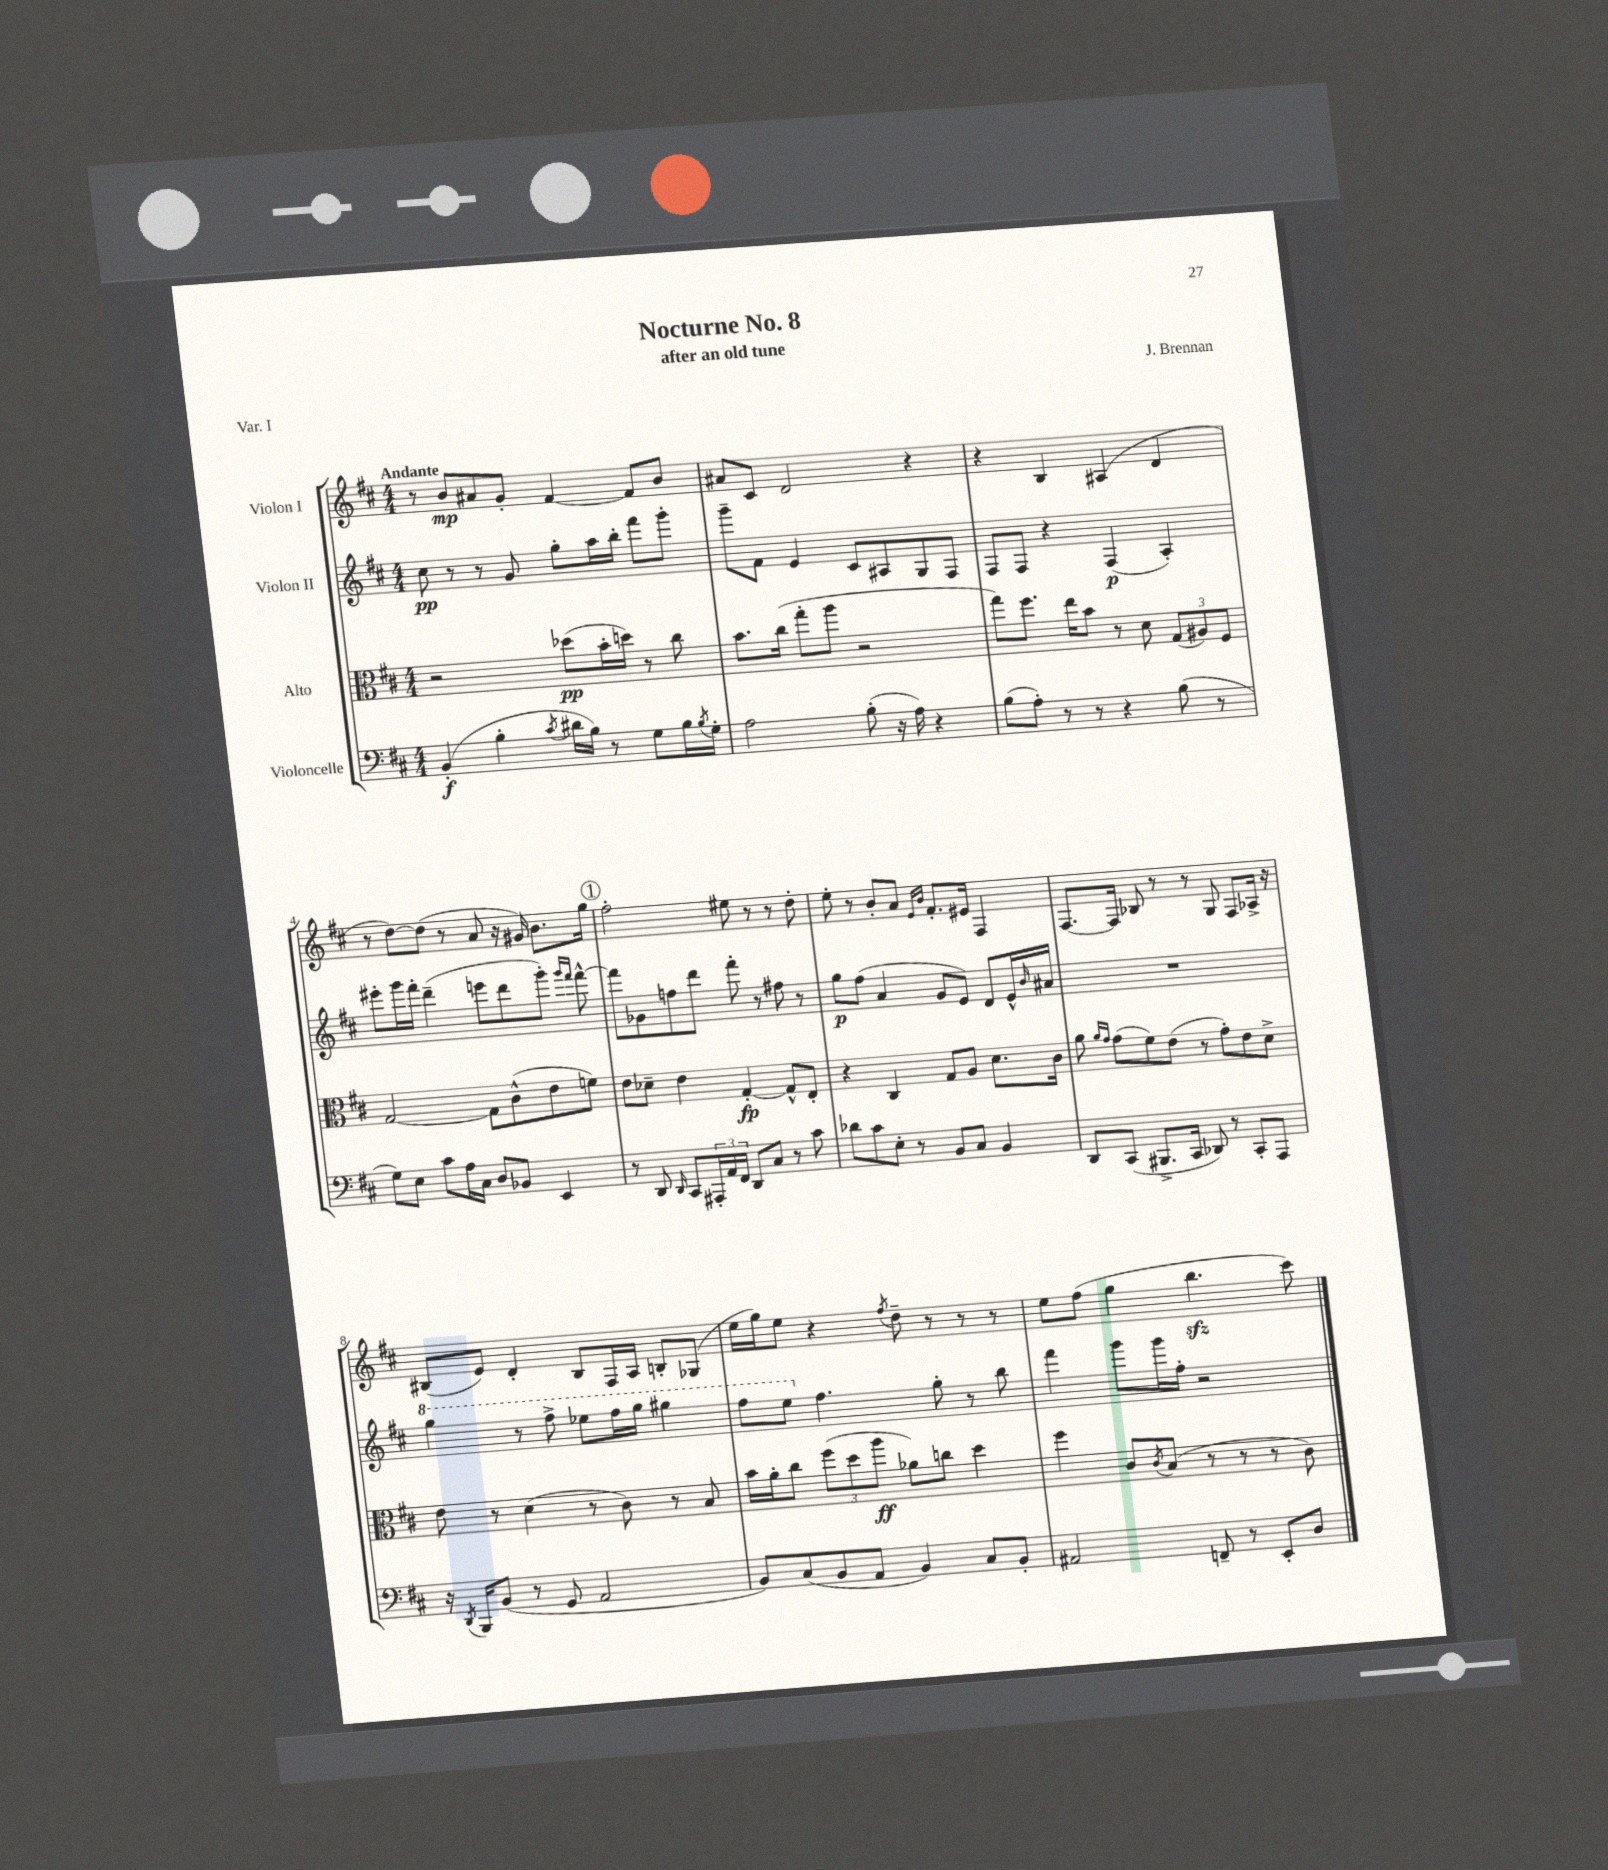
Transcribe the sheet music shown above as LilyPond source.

\header { title = "Nocturne No. 8" composer = "J. Brennan" subtitle = "after an old tune" piece = "Var. I" }
<<
\new StaffGroup <<
\new Staff = "s0" \with { instrumentName = "Violon I" } {
    \clef treble \key d \major \numericTimeSignature \time 4/4 \tempo "Andante"
    r8 b'8\mp ais'8 g'8-. fis'4~ fis'8 b'8 |
    ais'8 cis'8 d'2 r4 |
    r4 b4 ais4( d'4 |
    r8 d''8~) d''8( r8 a'8 r16 gis'16) b'8. g''16 |
    \mark \markup { \circle "1" } fis''2-. eis''8 r8 r8 d''8-. |
    e''8-. r8 b'8-. a'8 \grace { e'16 b'16 } fis'8.-. eis'16 fis4 |
    fis8.~ fis16 bes8 r8 r8 g8 fis8 aes16-> r16 |
    bis8( e'8) d'4-. bis8 fis16 a16 b8-. ges8( |
    e''16 g''16) e''8 r4 \acciaccatura { fis''8 } d''8-- r8 r8 r8 |
    e''8 fis''8( g''4 b''4.\sfz cis'''8) \bar "|." |
}
\new Staff = "s1" \with { instrumentName = "Violon II" } {
    \clef treble \key d \major \numericTimeSignature \time 4/4
    cis''8\pp r8 r8 g'8 g''8-. a''16 b''16-. fis'''8 g'''8-. |
    g'''8-- fis'8 e'4 cis'8 ais8 g8 fis8 |
    fis8 fis8 r4 fis4\p( a4-.) |
    eis'''8-. g'''16 fis'''16-. d'''4--( e'''8 d'''8 g'''8-.) \grace { g'''16 fis'''16 } fis'''8~-^ |
    \mark \markup { \circle "1" } fis'''8 ges'8 f''8 d'''8 fis'''8-. r8 fis''8 r8 |
    g''8\p fis''8( a'4 g'8 e'8) d'8 e'16-^ \grace { b'16 } ais'16 |
    R1 |
    \ottava #1 g'''4 r8 fis'''8-> ees'''8 fis'''16 g'''16 gis'''4 |
    fis'''8 e'''8 \ottava #0 fis''4. g''8-. r8 b''8 |
    fis'''4 g'''8 g'''16 fis''16-. r2 \bar "|." |
}
\new Staff = "s2" \with { instrumentName = "Alto" } {
    \clef alto \key d \major \numericTimeSignature \time 4/4
    r2 des''8\pp( b'16-. d''16) r8 cis''8 |
    b'8. cis''16( g''8-. a''8 r2 |
    g''8) fis''8. e''16 b'8 r8 d'8 \tuplet 3/2 { g8( ais8) fis8 } |
    g2~ g8 cis'8-^( e'8 f'8) |
    \mark \markup { \circle "1" } e'8 des'8-- e'4 g4~-.\fp g8-^ e8-. |
    r4 cis4 g8 a8 d'8. cis'16 |
    a'8 \grace { a'16 g'16 } g'8( fis'8) e'8( r8 g'8-.) e'8 d'8-> |
    e'8 r8 d'4( r8 cis'8) r8 b8 |
    b'16 a'16-. cis''8 \tuplet 3/2 { fis''8( d''8 a''8\ff } aes'8) c''8 d''4 |
    fis''4 cis'8 \acciaccatura { cis'8 } b8( r8 r8 r8 cis'8) \bar "|." |
}
\new Staff = "s3" \with { instrumentName = "Violoncelle" } {
    \clef bass \key d \major \numericTimeSignature \time 4/4
    b,4-.\f( b4-. \acciaccatura { cis'8 } dis'16 b16) r8 g8 b16 \acciaccatura { b8 } g16-. |
    a2 b8-.( r16 a16) r4 |
    b8( a8-.) r8 r8 r4 b8( r8 |
    g8) e8 cis'8 a16 cis16 d8 bes,8 e,4 |
    \mark \markup { \circle "1" } r8 d,8 \grace { d,16 } cis,8 \tuplet 3/2 { ais,,16-. a,16 fis,16 } d,8 cis8 r8 cis'8 |
    des'8 cis'8 e8-. r8 b,8 cis8 b,4 |
    d,8 cis,8( bis,,8.-> cis,16 des,8) r8 cis,8-. a,,8 |
    r16 \acciaccatura { d,8 } b,,16 b,8( r8 g,8 a,2 |
    b,8) cis8( b,8 a,8 b,4) cis8 b,8-. |
    ais,2 f,8-- r8 e,8-. d8 \bar "|." |
}
>>
>>
